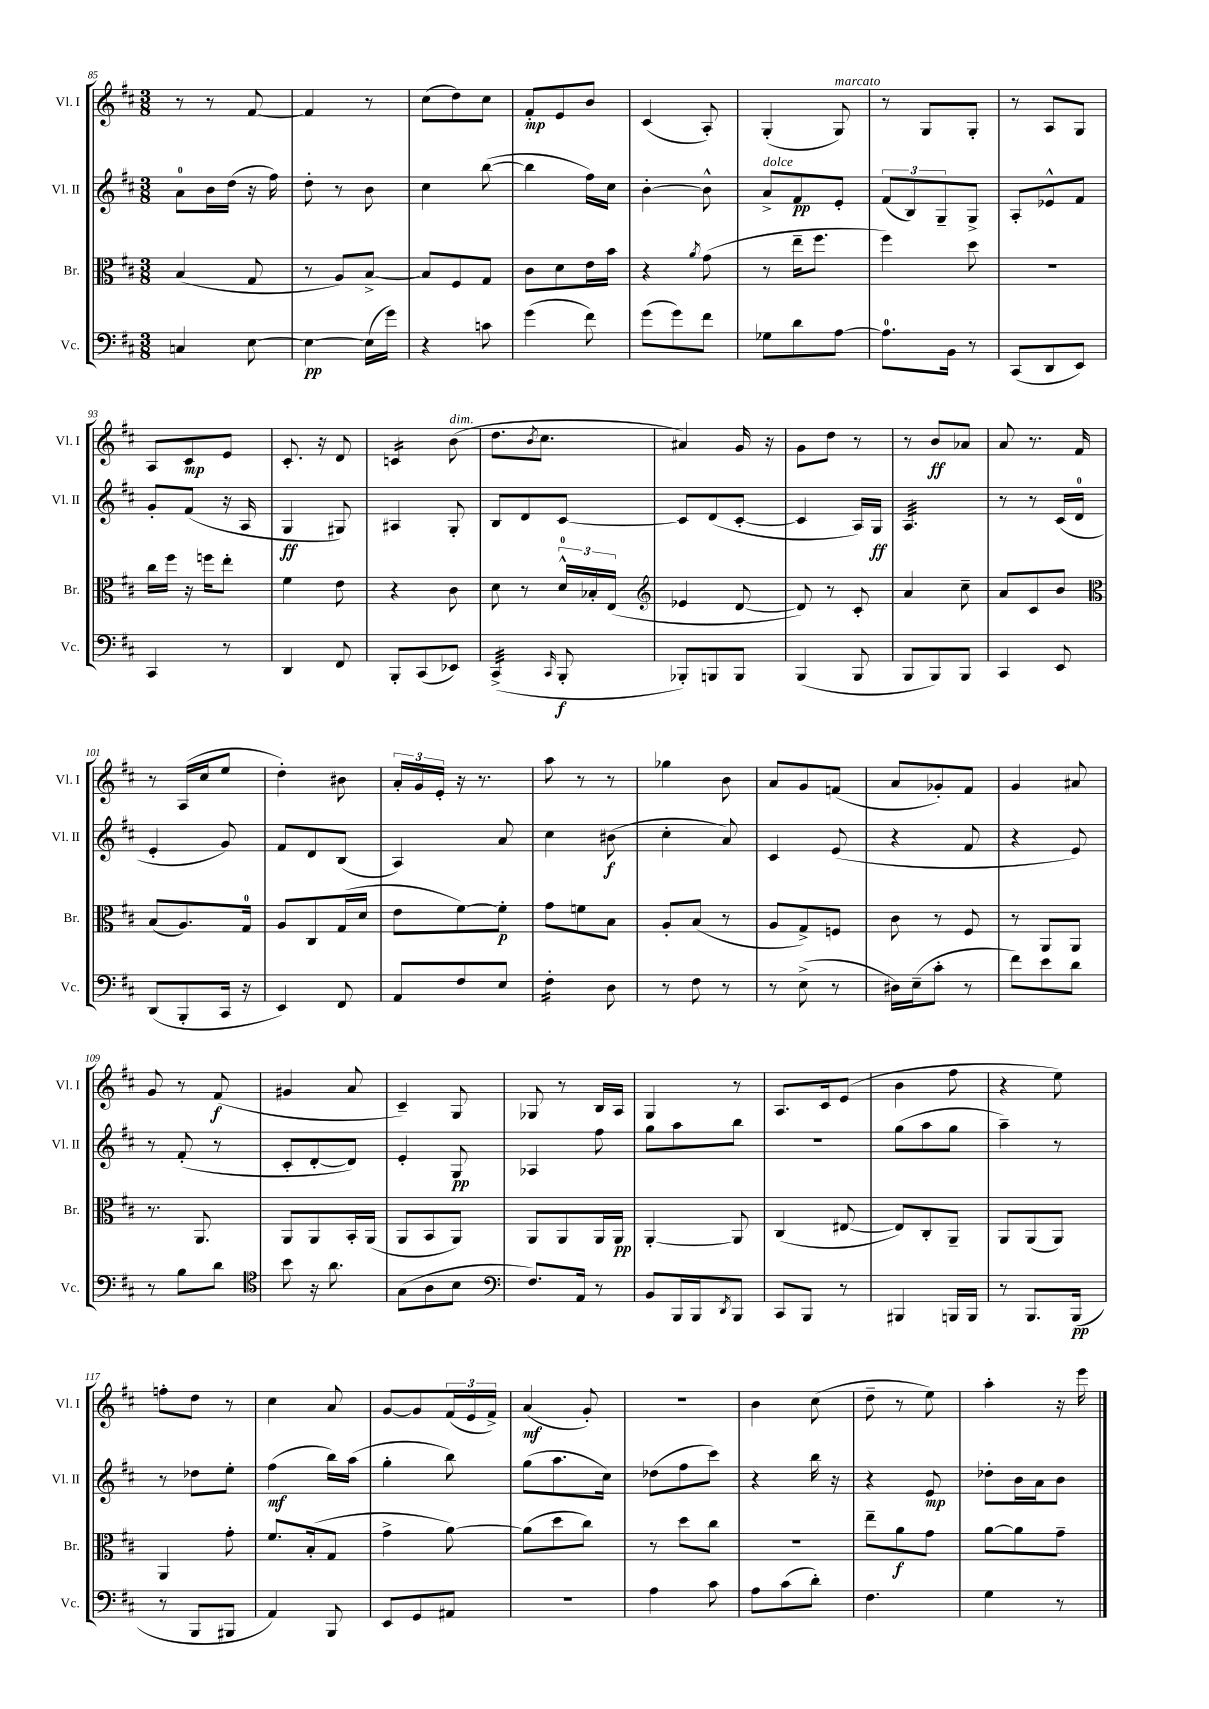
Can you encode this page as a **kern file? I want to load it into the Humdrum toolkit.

**kern	**kern	**kern	**kern
*staff4	*staff3	*staff2	*staff1
*clefF4	*clefC3	*clefG2	*clefG2
*k[f#c#]	*k[f#c#]	*k[f#c#]	*k[f#c#]
*M3/8	*M3/8	*M3/8	*M3/8
4C/	(4B/	8a\L	8r
.	.	16b\L	8r
.	.	(16dd\JJ	.
[8E\	8G/	16r	[8f#/
.	.	16ff#\)	.
=	=	=	=
4E\_	8r	8dd'\	4f#/]
.	8A/L)	8r	.
(16E\]LL	[8B^/J	8b\	8r
16g\JJ)	.	.	.
=	=	=	=
4r	8B/]L	4cc#\	(8cc#\L
.	8F#/	.	8dd\)
8c\	8G/J	([8bb\	8cc#\J
=	=	=	=
(4g\	8c#\L	4bb\]	8f#'/L
.	8d\	.	8e/
8f#\)	16e\L	16ff#\LL)	8b/J
.	16b\JJ	16cc#\JJ	.
=	=	=	=
(8g\L	4r	[4b'\	(4c#/
8g\)	.	.	.
.	8qa/	.	.
8f#\J	(8g\	8b^^\]	8A'/)
=	=	=	=
8G-\L	8r	8a^/L	(4G'/
8d\	16ee~\LK	8f#/	.
.	8.ff#\J	.	.
[8A\J	.	8e'/J	8G/)
=	=	=	=
8.A\]L	4ff#\)	(12f#/L	8r
.	.	12B/)	.
.	.	.	8G/L
.	.	12G~/	.
16BB\Jk	.	.	.
8r	8dd\	8G^/J	8G'/J
=	=	=	=
(8CC#/L	4.r	8A'/L	8r
8DD/	.	8e-^^/	8A/L
8EE/J)	.	8f#/J	8G/J
=	=	=	=
4CC#/	16cc#\LL	8g'/L	8A/L
.	16ff#\JJ	.	.
.	16r	(8f#/J	8c#/
.	16ff\LK	.	.
8r	8ee'\J	16r	8e/J
.	.	16A/	.
=	=	=	=
4DD/	4f#\	4G/	8.c#'/
.	.	.	16r
8FF#/	8e\	8G#/)	8d/
=	=	=	=
8BBB'/L	4r	4A#/	4c/
(8CC#/	.	.	.
8EE-/J)	8c#\	8G'/	(8b\
=	=	=	=
(4CC#^/	8d\	8B/L	8.dd\L
.	8r	8d/	.
.	.	.	8qb/
.	.	.	8.cc#\J
16qqCC#/	.	.	.
8BBB'/	24d^^/LL	[8c#/J	.
.	24B-'/	.	.
.	(24E/JJ	.	.
=	=	=	=
*	*clefG2	*	*
8BBB-'/L)	4e-/	8c#/]L	4a#/)
8BBB/	.	(8d/	.
8BBB/J	[8d/	[8c#'/J	16g/
.	.	.	16r
=	=	=	=
(4BBB/	8d/])	4c#/]	8g\L
.	8r	.	8dd\J
8BBB/	8c#'/	16A/LL)	8r
.	.	16G/JJ	.
=	=	=	=
8BBB/L	4a/	4.A/	8r
8BBB/)	.	.	8b/L
8BBB/J	8cc#~\	.	8a-/J
=	=	=	=
4CC#/	8a/L	8r	8a/
.	8c#/	8r	8.r
8EE/	8b/J	(16c#/LL	.
.	.	16d/JJ	16f#/
=	=	=	=
*	*clefC3	*	*
(8DD/L	(8B/L	4e'/	8r
8BBB'/	8.A/)	.	(16A/LL
.	.	.	16cc#/J
16CC#/Jk	.	8g/)	8ee/J
16r	16G/Jk	.	.
=	=	=	=
4EE/)	8A/L	8f#/L	4dd'\)
.	8C#/	8d/	.
8FF#/	(16G/L	(8B/J	8b#\
.	16d/JJ	.	.
=	=	=	=
8AA/L	8e\L	4A/)	24a'/LL
.	.	.	24g/
.	.	.	24e'/JJ
8F#/	[8f#\)	.	16r
.	.	.	8.r
8E/J	8f#'\]J	8a/	.
=	=	=	=
4F#'\	8g\L	4cc#\	8aa\
.	8f\	.	8r
8D\	8B\J	(8b#\	8r
=	=	=	=
8r	8A'/L	4cc#'\	4gg-\
8F#\	(8B/J	.	.
8r	8r	8a/)	8b\
=	=	=	=
8r	8A/L	4c#/	8a/L
(8E^\	8G^/)	.	8g/
8r	8F/J	(8e/	(8f/J
=	=	=	=
16D#\LL)	8c#\	4r	8a/L
(16E~\J	.	.	.
8c#'\J	8r	.	8g-'/)
8r	8F#/	8f#/	8f#/J
=	=	=	=
8f#\L)	8r	4r	4g/
8e\	8AA/L	.	.
8d\J	8AA/J	8e/)	8a#/
=	=	=	=
8r	8.r	8r	8g/
8B\L	.	(8f#'/	8r
.	8.AA/	.	.
8d\J	.	8r	(8f#/
=	=	=	=
*clefC4	*	*	*
8b\	8AA/L	8c#'/L	4g#/
16r	8AA/	[8d'/	.
8.a\	.	.	.
.	16BB'/L	8d/]J)	8a/
.	(16AA/JJ	.	.
=	=	=	=
(8G\L	8AA/L	4e'/	4c#~/)
8A\	8BB/	.	.
8B\J	8AA/J)	8G/	8G/
=	=	=	=
*clefF4	*	*	*
8.F#/L)	8AA/L	4A-/	8G-/
.	8AA/	.	8r
16AA/Jk	.	.	.
8r	16AA/L	8ff#\	16B/LL
.	16AA/JJ	.	16A/JJ
=	=	=	=
8BB/L	[4AA'/	8gg\L	4G/
16BBB/L	.	8aa\	.
16BBB/J	.	.	.
8qDD/	.	.	.
8BBB/J	8AA/]	8bb\J	8r
=	=	=	=
8CC#/L	(4C#/	4.r	8.A/L
8BBB/J	.	.	.
.	.	.	16c#/k
8r	[8E#/	.	(8e/J
=	=	=	=
4BBB#/	8E#/]L)	(8gg\L	4b\
.	8C#'/	8aa\	.
16BBB/LL	8AA~/J	8gg\J	8ff#\
16BBB/JJ	.	.	.
=	=	=	=
8r	8AA/L	4aa~\)	4r
8.BBB/L	(8AA/	.	.
.	8AA/J)	8r	8ee\)
(16BBB/Jk	.	.	.
=	=	=	=
8r	4AA/	8r	8ff'\L
8BBB/L	.	8dd-\L	8dd\J
8BBB#/J	8g'\	8ee'\J	8r
=	=	=	=
4AA/)	8.f#/L	(4ff#\	4cc#\
.	(16B'/k	.	.
8BBB/	8G/J	16bb\LL)	8a/
.	.	(16aa\JJ	.
=	=	=	=
8EE/L	4g^\	4gg'\	[8g/L
8GG/	.	.	8g/]
8AA#/J	[8a\)	8bb\)	(24f#/L
.	.	.	24e/
.	.	.	24f#^/JJ)
=	=	=	=
4.r	(8a\]L	(8gg\L	(4a/
.	8dd\	8.aa\	.
.	8cc#\J)	.	8g'/)
.	.	16cc#\Jk)	.
=	=	=	=
4A\	8r	(8dd-\L	4.r
.	8dd\L	8ff#\	.
8c#\	8cc#\J	8ccc#\J)	.
=	=	=	=
8A\L	4.r	4r	4b\
(8c#\	.	.	.
8d'\J)	.	16bb\	(8cc#\
.	.	16r	.
=	=	=	=
4.F#\	8ee~\L	4r	8dd~\
.	8a\	.	8r
.	8g\J	8e/	8ee\)
=	=	=	=
4G\	[8a\L	8dd-'\L	4aa'\
.	8a\]	16b\L	.
.	.	16a\J	.
8r	8g~\J	8b\J	16r
.	.	.	16eee\
==	==	==	==
*-	*-	*-	*-
